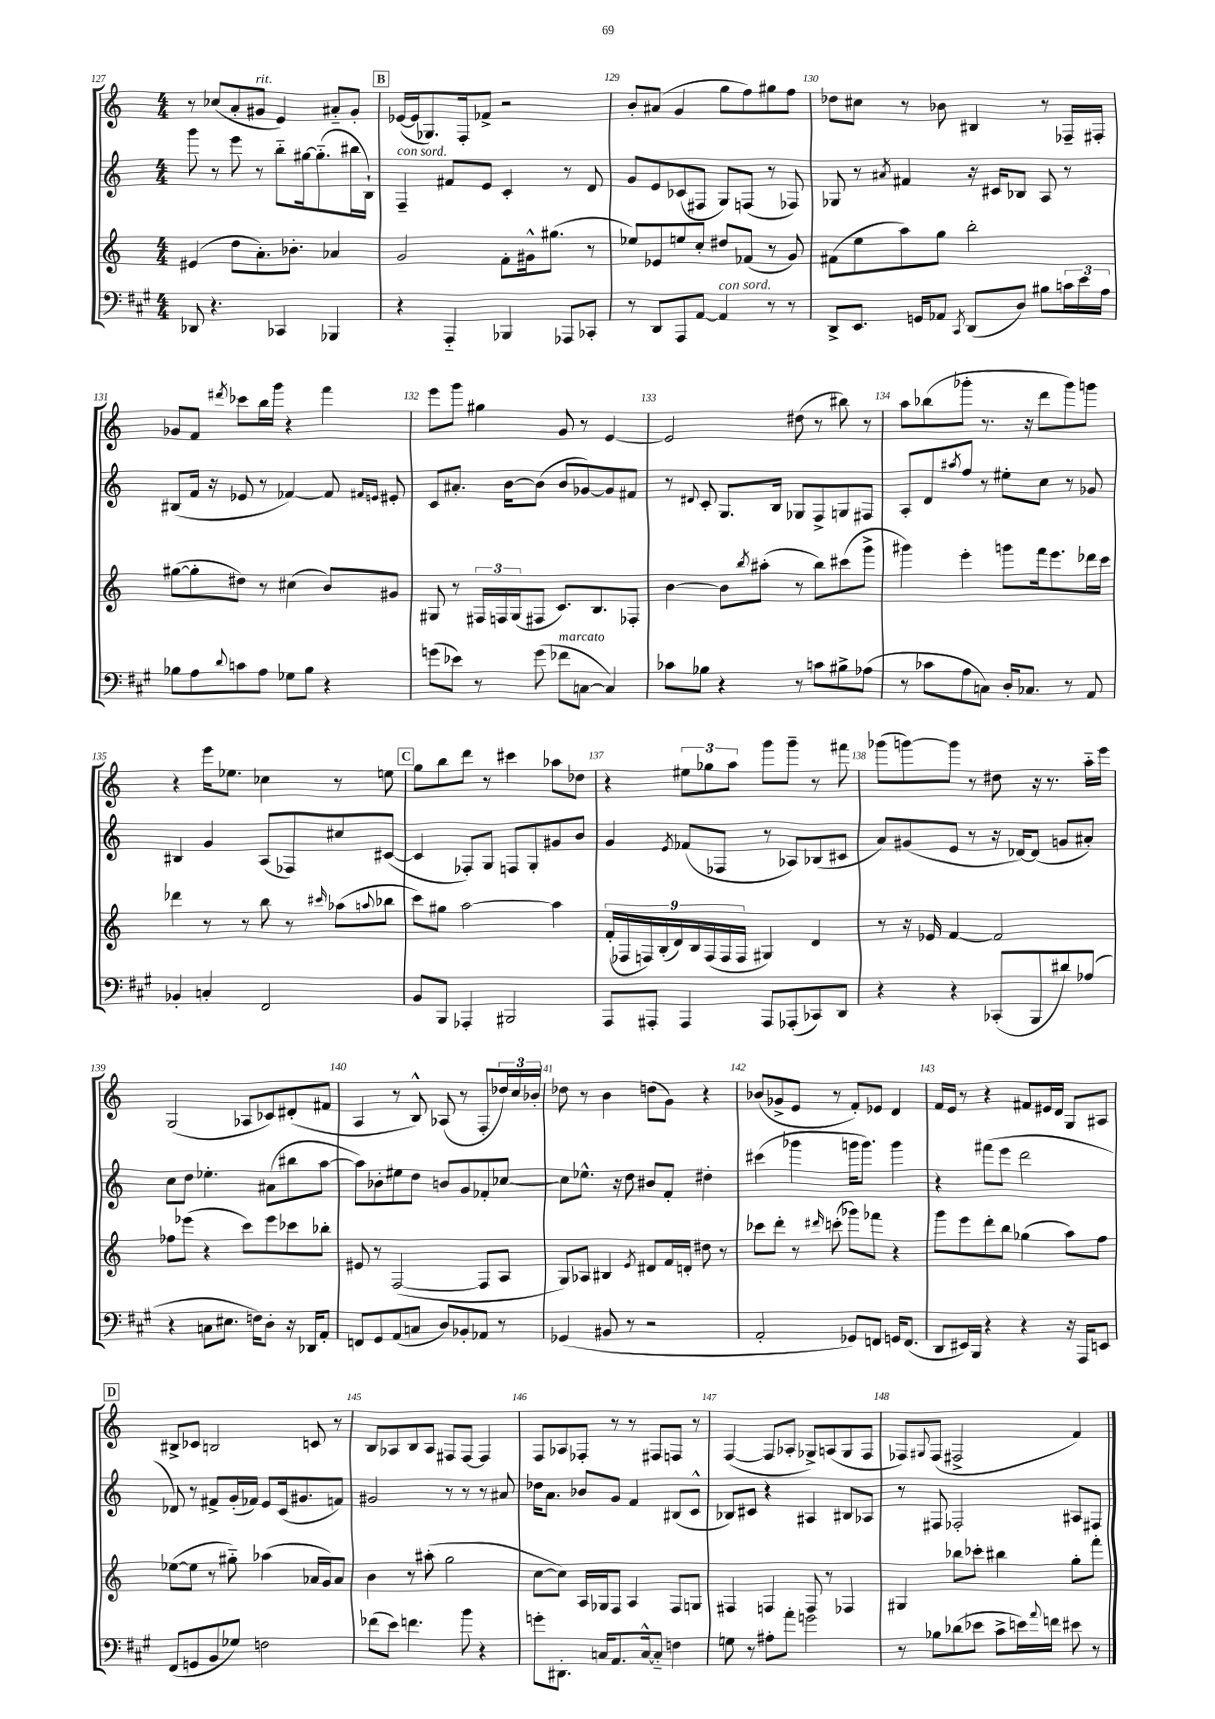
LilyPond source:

<<
\new StaffGroup <<
\new Staff = "s0" {
    \clef treble \key c \major \numericTimeSignature \time 4/4
    r8 ces''8( a'8-. gis'8^\markup { \italic "rit." } e'4) ais'8-_ gis'8-. |
    \mark \markup { \box "B" } ees'16~( ees'16 ges8.) f16-. fes'8-> r2 |
    b'8-. ais'8( g'4 g''8 f''8) gis''8 f''8 |
    des''8 cis''8 r8 bes'8 bis4 r8 fes16-- fis16-. |
    ges'8 f'8 \acciaccatura { dis'''8 } ces'''8 b''16 g'''16 r4 f'''4 |
    e'''8 g'''8 gis''4 g'8 r8 e'4~ |
    e'2 dis''8( r8 bis''8) r8 |
    a''8 bes''8( ges'''8-. r8. r16 d'''8 ges'''8) g'''8 |
    r4 e'''16 ees''8. ces''4 r8 e''8 |
    \mark \markup { \box "C" } g''8 b''8 d'''8 r8 cis'''4 aes''8 des''8 |
    r4 \tuplet 3/2 { eis''8 ges''8 a''8 } g'''8 g'''8-- r8 fis'''8 |
    ges'''8( g'''8~) g'''8 r8 dis''8 r16 r8. a''16-_ e'''16 |
    g2( aes8 ces'8) dis'8-.( fis'8 |
    a4 r8 b8-^) aes8( r8 f8-. \tuplet 3/2 { des''16) c''16 bes'16-. } |
    des''8 r8 b'4 d''8( g'8) r4 |
    bes'8( ges'8-> e'8 r8 f'8-.) ees'8 d'4 |
    f'16 e'16 r8 r4 fis'8 eis'16 d'16 g8 ais8 |
    \mark \markup { \box "D" } bis8-> ces'8 b2 c'8 r8 |
    b8 aes8 b8 aes8 fis8 fis8~ fis4 |
    f8 aes8 fes8-. r8 r8 fis8 f8 r8 |
    f4~( f8 aes8-. ges8->) a8( ges8 f8 |
    fes8) \appoggiatura { gis8 } fes8( fis2-> f'4) \bar "|." |
}
\new Staff = "s1" {
    \clef treble \key c \major \numericTimeSignature \time 4/4
    g'''8 r8 e'''8 r8 b''8-_ gis''16~ gis''8.-_( bis''16 b16-!) |
    \mark \markup { \box "B" } f4--^\markup { \italic "con sord." } fis'8 e'8 c'4-. r8 d'8 |
    g'8 e'8 ces'8( fis8 g8) f8( r8 fes8) |
    ges8 r8 \acciaccatura { ais'8 } fis'4 r16 cis'16 bes8 a8 r8 |
    bis8( f'16 r16 ees'8 r8 fes'4~) fes'8 \grace { fis'16 e'16 } eis'8-. |
    c'8 ais'8.-. b'16~ b'8( b'8 ges'8~) ges'8 fis'8 |
    r8 \appoggiatura { dis'8 } c'8-. g8. b16 ges8 f8-> g8 fis8 |
    a8-. d'8 \acciaccatura { ais''8 } f''8 r8 eis''8-. c''8 r8 ges'8 |
    bis4 g'4 a8( fes8) cis''8 cis'8~( |
    \mark \markup { \box "C" } cis'4 fes8-.) g8 f8 g8-. gis'8 b'8 |
    g'4 \acciaccatura { e'8 } fes'8( fes8 r8 aes8) bes8( cis'8 |
    a'8) gis'8( e'8 r8 r16 des'16~) des'8( g'8 ais'8-.) |
    c''8 d''8 ees''4.-. ais'8( bis''8 a''8~ |
    a''8) bes'8-. eis''8 d''8 b'8 g'8 fes'8-. ces''8~ |
    ces''8 ees''8.-^ r16 d''8 bis'8 f'8-. dis''4-. |
    cis'''4( ges'''4 g'''16 g'''8.) g'''4 |
    r4 fis'''8( e'''8 d'''2 |
    \mark \markup { \box "D" } des'8) r8 fis'8-> g'16-.( fes'16) e'8 c'16( gis'8. f'8) |
    gis'2 r8 r8 r8 ais'8 |
    des''16 a'8. bes'8 g'8 f'4 bis8( c'8-^ |
    bes8) cis'8 r4 ais4 bis8 aes8 |
    r8 fis8 fes2-. ais8 fis8 \bar "|." |
}
\new Staff = "s2" {
    \clef treble \key c \major \numericTimeSignature \time 4/4
    eis'4( d''8 a'8.-.) bes'8.-. aes'4 |
    \mark \markup { \box "B" } g'2 f'8-. gis'16-^ gis''8.( r8 |
    ees''8) ees'8 e''8 c''8-. dis''8 fes'8( r8 g'8) |
    fis'8( e''8 a''8) g''8 b''2-. |
    gis''8~( gis''8-. dis''8) r8 cis''4( b'8) gis'8 |
    gis8 r8 \tuplet 3/2 { fis16 f16 gis16( } fis8 c'8.) b8. fes8-. |
    b'4~ b'8 \acciaccatura { b''8 } ais''8-.( r8 b''8) cis'''8( g'''8-> |
    gis'''4) e'''4-. g'''8 f'''16 e'''8. des'''16 c'''16 |
    des'''4 r8 r8 b''8 r8 \grace { cis'''16 } aes''8( \appoggiatura { a''8 } bes''8 |
    \mark \markup { \box "C" } c'''8) gis''8 a''2~ a''4 |
    \tuplet 9/8 { f'16-.( fes16 f16) b16-.( d'16) b16 f16( f16 f16 } gis4) d'4 |
    r8 r16 ees'16 f'4~ f'2 |
    fes''8 ees'''8( r4 c'''8) ees'''8 ces'''8 bes''8-. |
    eis'8 r8 f2~( f8 a8 |
    g8) aes8 bis4 \acciaccatura { e'8 } dis'8 f'16 d'16-. dis''8 r8 |
    ces'''8 d'''8-. r8 \grace { dis'''16 } c'''8-.( ges'''8) fes'''8 r4 |
    g'''8 e'''8 d'''8-. b''8 ges''4( a''8) f''8 |
    \mark \markup { \box "D" } ees''8~( ees''8 r8 gis''8-_) aes''4( aes'16 g'16) aes'8 |
    b'4 r8 ais''8-.( g''2 |
    c''8~ c''8) a16 ges16 f8 a4 f8 g8 |
    fis4 f4 f8 r8 fes4 |
    gis4 bes''8 ces'''8-. bis''4 g''8-. f'''8-. \bar "|." |
}
\new Staff = "s3" {
    \clef bass \key a \major \numericTimeSignature \time 4/4
    des,8 r4. ces,4 bes,,4 |
    \mark \markup { \box "B" } r4 a,,4-_ bes,,4 aes,,8 ces,8-. |
    r8 d,8 a,,8 a,8~ a,4^\markup { \italic "con sord." } r8 r8 |
    d,8-> e,8. g,16 aes,8 \acciaccatura { cis,8 } d,8( d8) bis8 \tuplet 3/2 { c'16 e'16 a16 } |
    bes8 a8 \appoggiatura { d'8 } c'8 a8 ges8 bes8 r4 |
    g'8( ees'8) r8 g'8( fes'8^\markup { \italic "marcato" } c8~ c4) |
    ces'8 bes8 r4 r8 c'8 bis8-> aes8( |
    r8 ces'8 a8 c8) d16-. ces8. r8 a,8 |
    bes,4-. c4-. fis,2 |
    \mark \markup { \box "C" } b,8 b,,8 aes,,4-. bis,,2 |
    a,,8 ais,,8-. ais,,4 ais,,8 aes,,8-.( ces,8) d,8 |
    r4 r4 ces,8-.( b,,8 dis'8) aes8( |
    r4 c8 eis8. f16) d8-. r16 des,16 a,8-. |
    f,8 gis,8 a,8( c8 d8) bes,8-. aes,8 r8 |
    ges,4( bis,8 r8 r2 |
    a,2-. ges,8) f,8 g,16 f,8.( |
    d,8 eis,16) b,,16 r4 r4 r16 a,,16 e,8 |
    \mark \markup { \box "D" } fis,8( g,8 b,8 ges8) f2 |
    fes'8( e'8) f'4. b'8 r4 |
    g'8-. dis,8.-. c16 a,8. c16~-^ c8-_ f4 |
    g8 r8 ais8-. a'8-. g'2 |
    r8 bes8 des'8( ees'8 cis'8-> e'16) \appoggiatura { a'8 } f'16 eis'8 r8 \bar "|." |
}
>>
>>
\layout { \context { \Score currentBarNumber = #127 \override BarNumber.break-visibility = ##(#f #t #t) barNumberVisibility = #all-bar-numbers-visible } }
